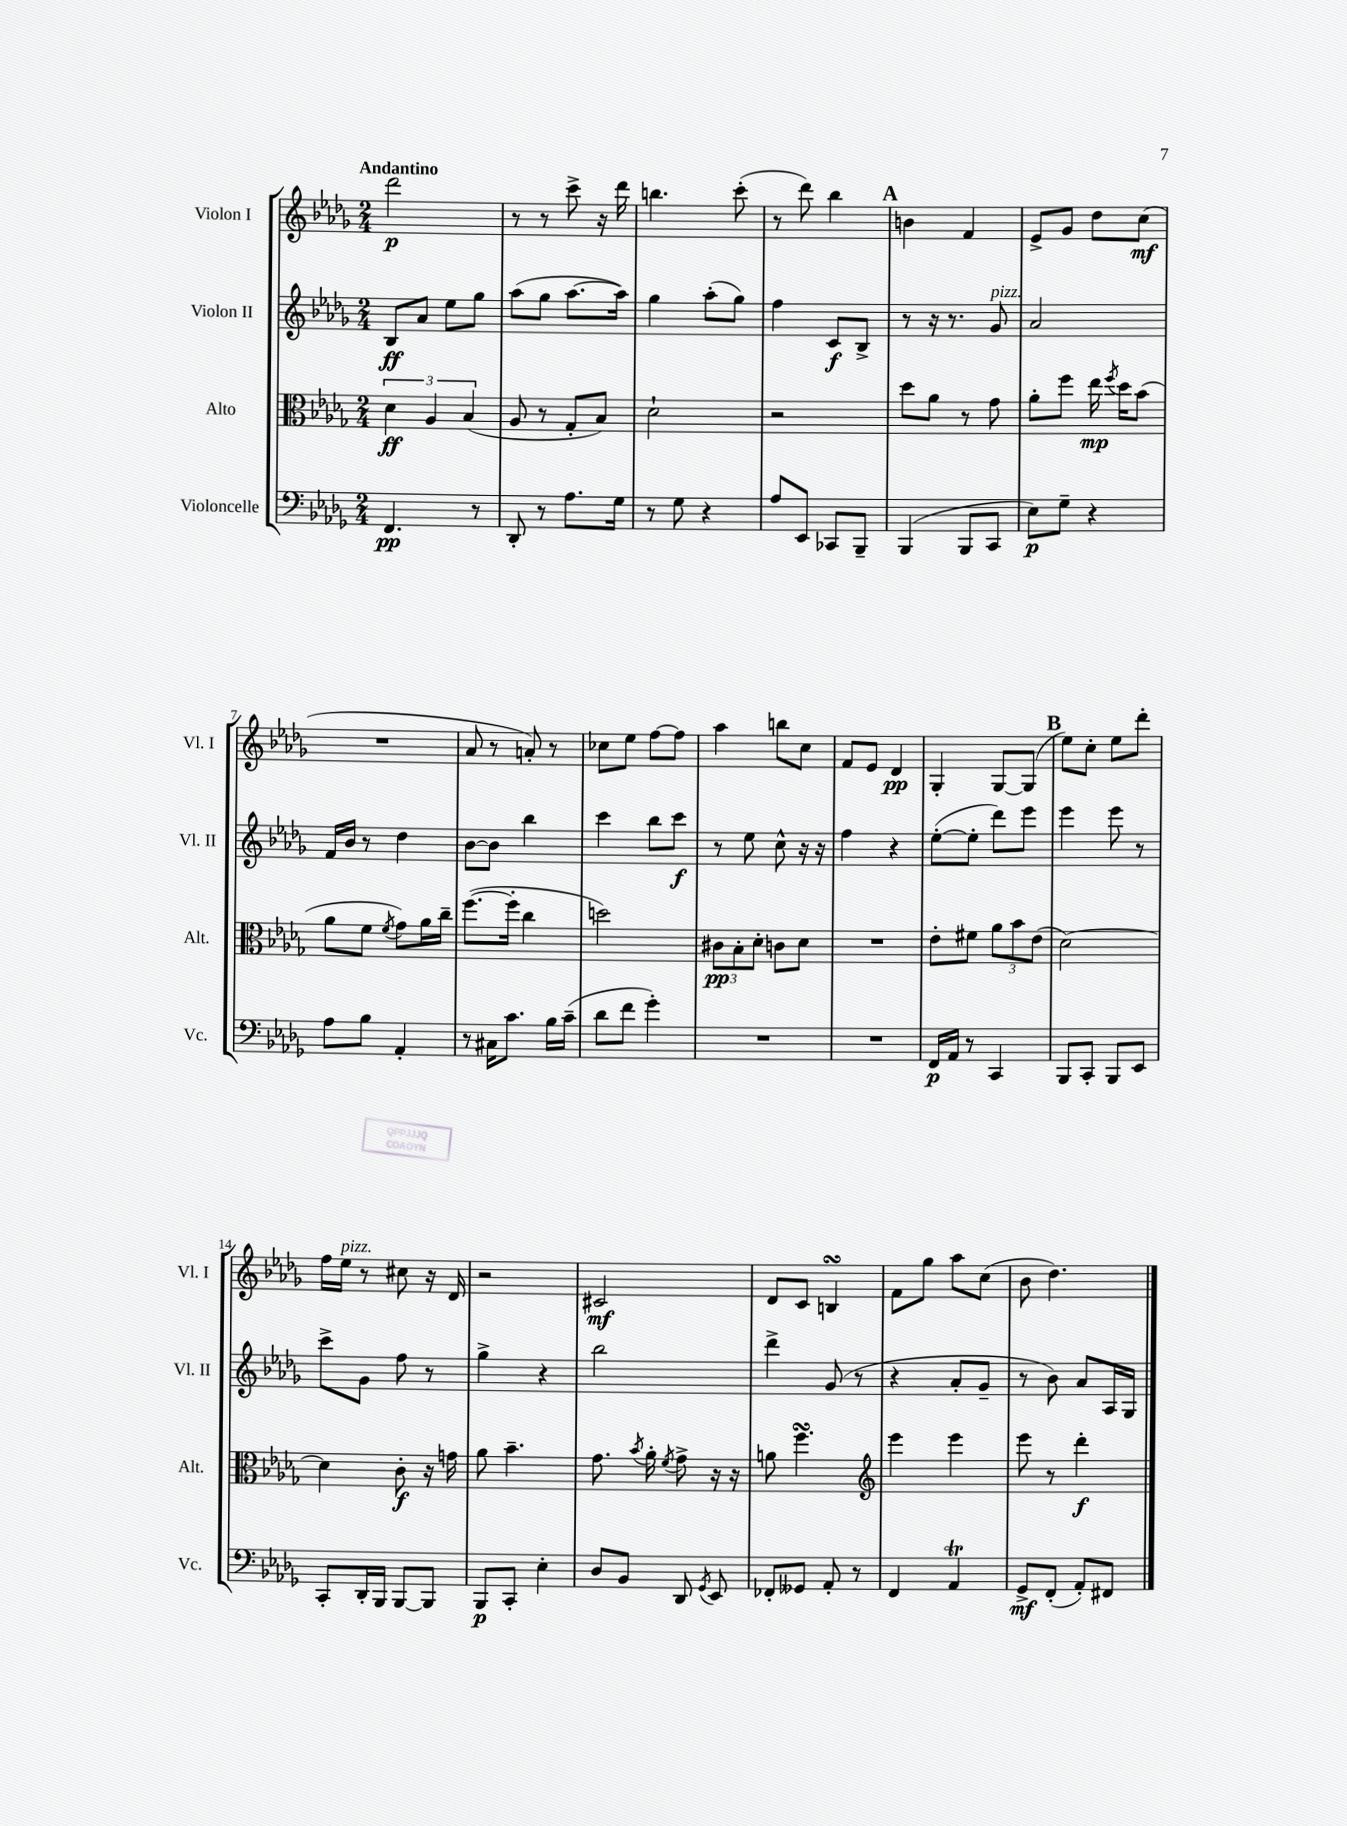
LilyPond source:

<<
\new StaffGroup <<
\new Staff = "s0" \with { instrumentName = "Violon I" shortInstrumentName = "Vl. I" } {
    \clef treble \key des \major \numericTimeSignature \time 2/4 \tempo "Andantino"
    \autoBeamOff des'''2\p |
    r8 r8 c'''8-> r16 des'''16 |
    b''4. c'''8-.( |
    r8 des'''8) bes''4 |
    \mark \markup { \bold "A" } b'4 f'4 |
    ees'8[-> ges'8] des''8[ c''8]\mf( |
    R2 |
    aes'8 r8 a'8-.) r8 |
    ces''8[ ees''8] f''8[~ f''8] |
    aes''4 b''8[ c''8] |
    f'8[ ees'8] des'4\pp |
    ges4-. ges8[~ ges8]( |
    \mark \markup { \bold "B" } ees''8[) c''8]-. ees''8[ des'''8]-. |
    f''16[ ees''16]^\markup { \italic "pizz." } r8 cis''8 r16 des'16 |
    r2 |
    cis'2\mf |
    des'8[ c'8] b4\turn |
    f'8[ ges''8] aes''8[ c''8]( |
    bes'8 des''4.) \bar "|." |
}
\new Staff = "s1" \with { instrumentName = "Violon II" shortInstrumentName = "Vl. II" } {
    \clef treble \key des \major \numericTimeSignature \time 2/4
    \autoBeamOff bes8[\ff aes'8] ees''8[ ges''8] |
    aes''8[( ges''8] aes''8.[~ aes''16]) |
    ges''4 aes''8[-.( ges''8]) |
    f''4 c'8[\f bes8]-> |
    \mark \markup { \bold "A" } r8 r16 r8. ges'8^\markup { \italic "pizz." } |
    aes'2 |
    f'16[ bes'16] r8 des''4 |
    bes'8[~ bes'8] bes''4 |
    c'''4 bes''8[ c'''8]\f |
    r8 ees''8 c''8-^ r16 r16 |
    f''4 r4 |
    ees''8[~-.( ees''8]-. des'''8[) ees'''8] |
    \mark \markup { \bold "B" } ees'''4 ees'''8 r8 |
    c'''8[-> ges'8] f''8 r8 |
    ges''4-> r4 |
    bes''2 |
    des'''4-> ges'8( r8 |
    r4 aes'8[-. ges'8]-- |
    r8 bes'8) aes'8[ aes16 ges16] \bar "|." |
}
\new Staff = "s2" \with { instrumentName = "Alto" shortInstrumentName = "Alt." } {
    \clef alto \key des \major \numericTimeSignature \time 2/4
    \autoBeamOff \tuplet 3/2 { des'4\ff aes4 bes4( } |
    aes8 r8 ges8[-. bes8]) |
    des'2-! |
    r2 |
    \mark \markup { \bold "A" } des''8[ aes'8] r8 ges'8 |
    aes'8[-. f''8] ees''16\mp \acciaccatura { f''8 } des''16[ bes'8]( |
    aes'8[ f'8] \acciaccatura { f'8 } ges'8[) aes'16 c''16]-- |
    f''8.[~( f''16]-. c''4 |
    d''2) |
    \tuplet 3/2 { cis'8[\pp bes8-. des'8]-. } c'8[ des'8] |
    R2 |
    ees'8[-. fis'8] \tuplet 3/2 { aes'8[ bes'8 ees'8]( } |
    \mark \markup { \bold "B" } des'2~) |
    des'4 c'8-.\f r16 g'16 |
    aes'8 bes'4.-- |
    ges'8. \acciaccatura { bes'8 } aes'16-. \acciaccatura { f'8 } ges'8-> r16 r16 |
    a'8 f''4.\turn |
    \clef treble ees'''4 ees'''4 |
    ees'''8 r8 des'''4-.\f \bar "|." |
}
\new Staff = "s3" \with { instrumentName = "Violoncelle" shortInstrumentName = "Vc." } {
    \clef bass \key des \major \numericTimeSignature \time 2/4
    \autoBeamOff f,4.\pp r8 |
    des,8-. r8 aes8.[ ges16] |
    r8 ges8 r4 |
    aes8[ ees,8] ces,8[ bes,,8]-- |
    \mark \markup { \bold "A" } bes,,4( bes,,8[ c,8] |
    ees8[\p) ges8]-- r4 |
    aes8[ bes8] aes,4-. |
    r8 cis16[ c'8.] bes16[ c'16]--( |
    des'8[ f'8] ges'4-.) |
    R2 |
    R2 |
    f,16[\p aes,16] r8 c,4 |
    \mark \markup { \bold "B" } bes,,8[ c,8]-. bes,,8[ ees,8] |
    c,8[-. des,16-. bes,,16] bes,,8[~ bes,,8] |
    bes,,8[\p c,8]-. ees4-. |
    des8[ bes,8] des,8 \acciaccatura { ges,8 } ees,8 |
    fes,8[-. geses,8] aes,8-. r8 |
    f,4 aes,4\trill |
    ges,8[->\mf f,8]-.( aes,8[-.) fis,8] \bar "|." |
}
>>
>>
